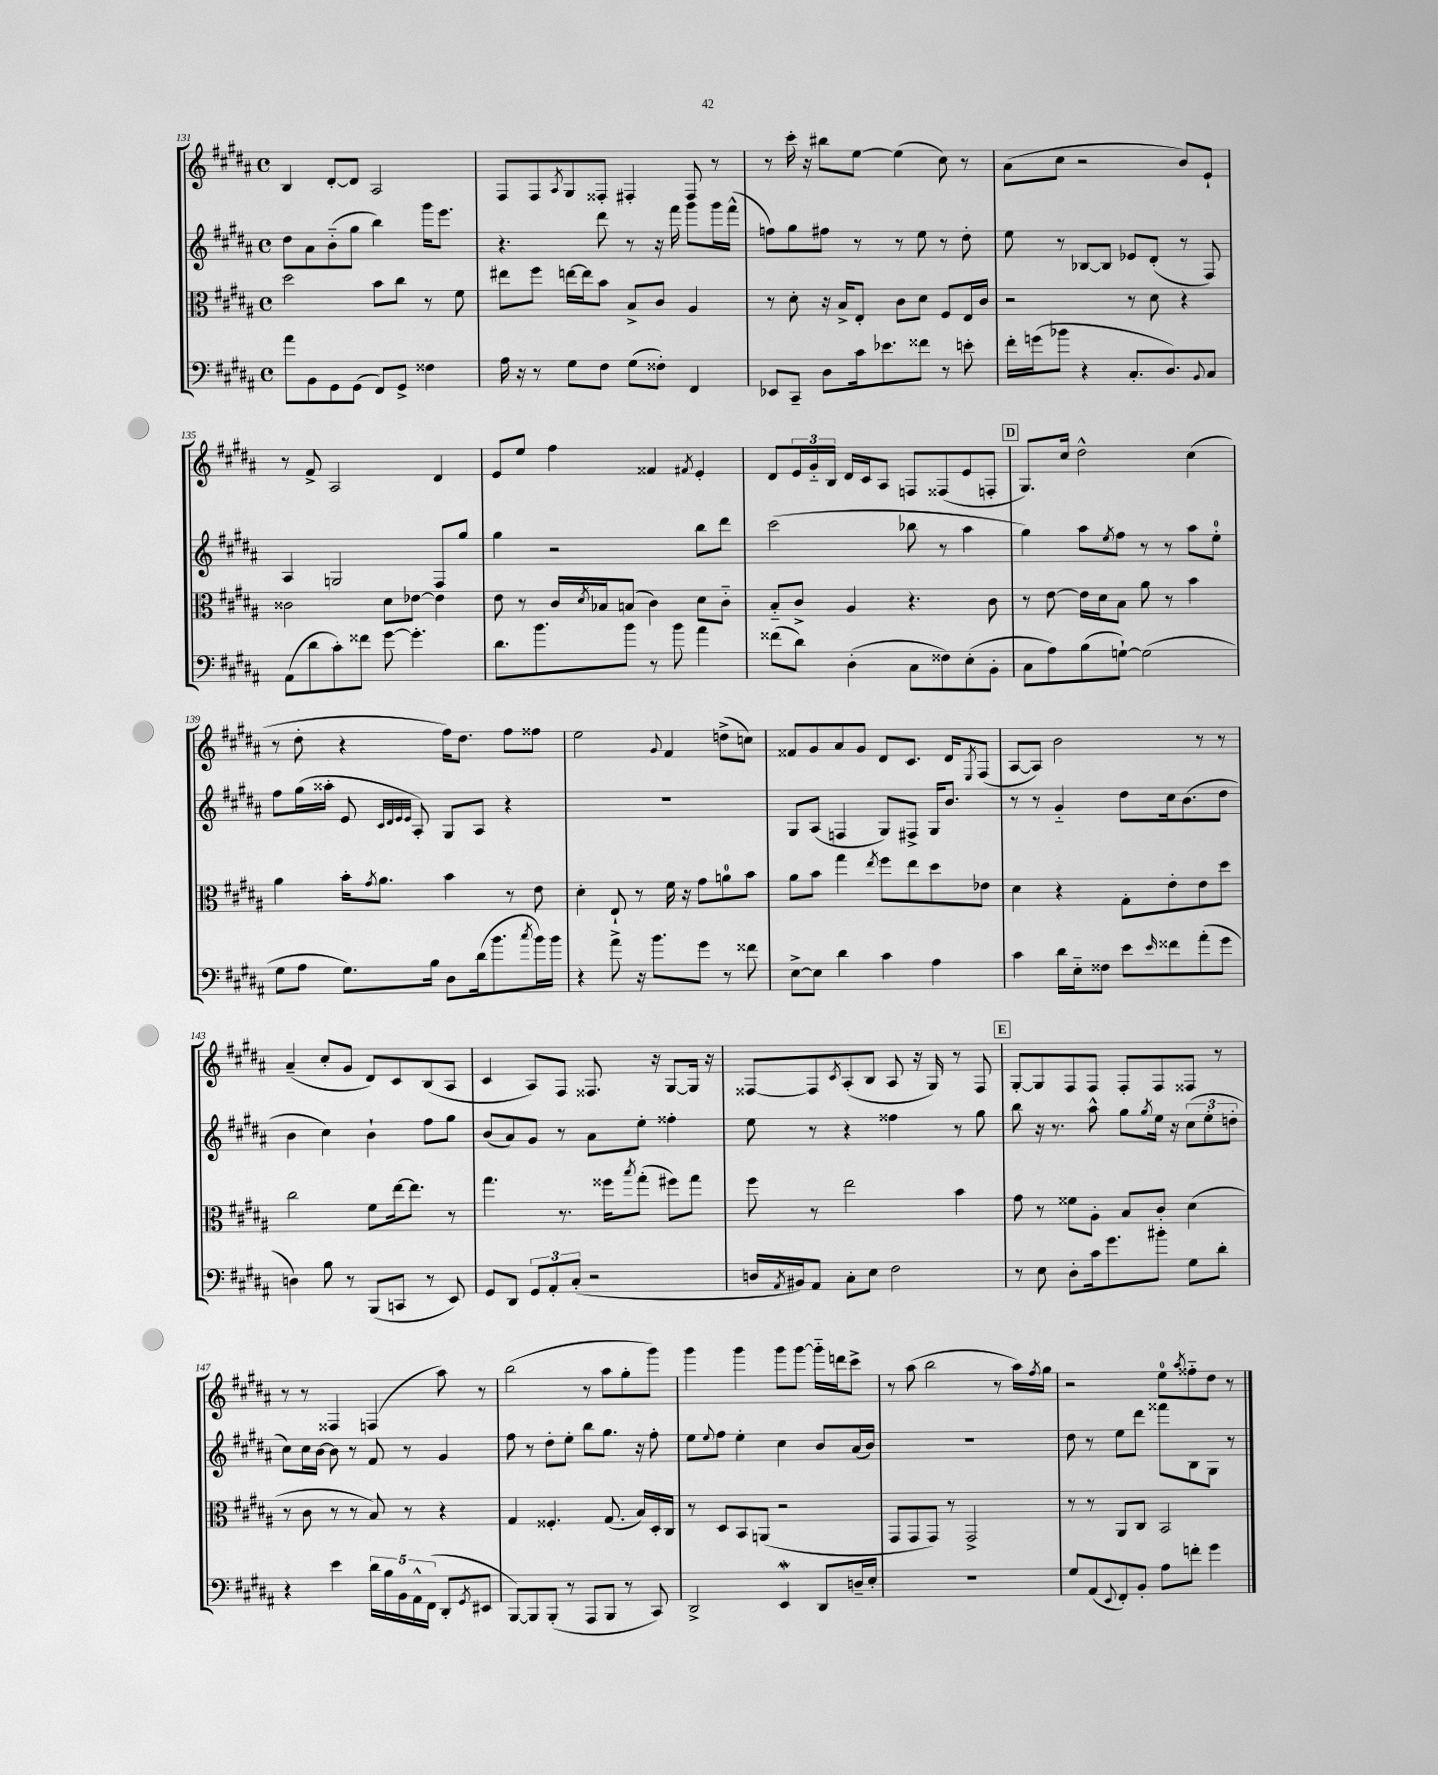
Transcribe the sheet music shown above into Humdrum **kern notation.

**kern	**kern	**kern	**kern
*part4	*part3	*part2	*part1
*staff4	*staff3	*staff2	*staff1
*clefF4	*clefC3	*clefG2	*clefG2
*k[f#c#g#d#a#]	*k[f#c#g#d#a#]	*k[f#c#g#d#a#]	*k[f#c#g#d#a#]
*M4/4	*M4/4	*M4/4	*M4/4
*met(c)	*met(c)	*met(c)	*met(c)
=131	=131	=131	=131
8a#\L	2dd#\	8dd#\L	4B/
8BB\	.	8a#\	.
8GG#\	.	(8b\	[8d#'/L
(8GG#\J	.	8gg#\J	8d#/J]
8FF#/L)	8b\L	4bb\)	2A#/
8GG#^/J	8cc#\J	.	.
4F##X\	8r	16ggg#\KL	.
.	.	8.eee\J	.
.	8f#\	.	.
=132	=132	=132	=132
16A#\	8ee#X\L	4.r	8F#/L
16r	.	.	.
8r	8ff#\J	.	8F#/
.	.	.	8qA#/
8G#\L	[16een\LL	.	8G#/
.	16ee\J]	.	.
8F#\J	8b\J	8ddd#\	8F##X'/J
(8G#\L	8B^/L	8r	4F#X'/
8F##X'\J)	8c#/J	16r	.
.	.	16fff#\	.
4FF#/	4A#/	8ggg#\L	8F#/
.	.	16ggg#\L	8r
.	.	(16fff#^^\JJ	.
=133	=133	=133	=133
8EE-X/L	8r	8ffn\L)	8r
8CC#~/J	8d#'\	8gg#\	16ccc#'\
.	.	.	16r
8D#\L	16r	8ff#X\J	8bb#X\L
.	16B^/KL	.	.
16c#\k	8E'/J	8r	[8ee\J
8.e-X\	.	.	.
.	8c#\L	8r	(4ee\]
8f##X\J	8d#\J	8ee\	.
8r	8F#/L	8r	8cc#\)
8en'\	16E/L	8dd#'\	8r
.	16c#/JJ	.	.
=134	=134	=134	=134
16f#'\LL	2r	8ee\	(8a#\L
(16gn\J	.	.	.
8b-X\J	.	8r	8cc#\J
4r	.	[8B-X/L	2r
.	.	8B-/J]	.
8.C#'/L	8r	8e-X/L	.
.	8d#\	(8d#'/J	.
8.D#/)	.	.	.
.	4r	8r	8b/L)
8qqBB/	.	.	.
8C#/J	.	8F#/)	8e`/J
!!LO:LB:g=z
=135	=135	=135	=135
(8AA#\L	2c##X\	4A#/	8r
8d#\	.	.	8f#^/
8c#'\)	.	2Gn/	2A#/
8f##X\J	.	.	.
[8g#\	8d#\L	.	.
4.g#'\]	[8e-X\J	.	.
.	4e-\]	8F#/L	4d#/
.	.	8gg#/J	.
=136	=136	=136	=136
8.d#\L	8e\	4gg#\	8e/L
.	8r	.	8ee/J
8.b\	.	.	.
.	16c#/LL	2r	4ff#\
.	8qd#/	.	.
.	16B-X/J	.	.
8b\J	(8Bn/J	.	.
8r	4c#\)	.	4f##X/
8b\	.	.	.
.	.	.	8qf#X/
4a#\	8d#\L	8bb\L	4e'/
.	8c#\J	8ddd#\J	.
=137	=137	=137	=137
(8f##X\L	8B/L	(2ccc#\	8d#/L
8d#\J)	8c#^/J	.	24e/L
.	.	.	24g#/
.	.	.	24B/JJ
(4D#'\	4A#/	.	16d#/LL
.	.	.	16c#/J
.	.	.	8A#/J
8C#\L	4.r	8bb-X\	8Fn/L
8F##X\)	.	8r	(8F##X/
(8E'\	.	4aa#\	8e/
8BB'\J	8c#\	.	8Fn'/J
!!LO:REH:place=s1:t=D
=138	=138	=138	=138
8C#\L	8r	4gg#\)	8.G#/L)
8A#\)	[8e\	.	.
.	.	.	16cc#/Jk
(8B\	16e\LL]	8aa#\L	2dd#^^\
.	16d#\J	.	.
.	.	8qee/	.
[8Gn`\J)	8B\J	8ff#\J	.
(2G\]	8a#\	8r	.
.	8r	8r	.
.	4b\	8aa#\L	(4cc#\
.	.	8ee'\J	.
!!LO:LB:g=z
=139	=139	=139	=139
8G#\L	4a#\	8ff#\L	8r
8A#\J	.	(16gg#\L	8dd#'\
.	.	16aa##X'\JJ	.
8.G#\L)	16b'\KL	8e/	4r
.	8qg#/	.	.
.	8.a#\J	.	.
.	.	32qqc#/LLL	.
.	.	32qqd#/	.
.	.	32qqe/	.
.	.	32qqe/JJJ	.
.	.	8A#'/)	.
16B\Jk	.	.	.
8D#\L	4b\	8G#/L	16ff#\KL)
.	.	.	8.dd#\J
(16d#\k	.	8A#/J	.
8.b\	.	.	.
.	8r	4r	8ff#\L
8qcc#/	.	.	.
16b\L)	8e\	.	8ff##X\J
16b\JJ	.	.	.
=140	=140	=140	=140
4r	4d#'\	1r	2ee\
8a#^\	8E`/	.	.
16r	8r	.	.
8.b\L	.	.	.
.	.	.	8qqg#/
.	16f#\	.	4f#/
.	16r	.	.
8g#\J	8g#\L	.	.
8r	8an\	.	(8ddn^\L
8f##X\	8b\J	.	8ccn\J)
=141	=141	=141	=141
[8E^\L	8a#\L	8G#/L	8f##X/L
8E\J]	8b\J	(8A#/J	8g#/
4d#\	4gg#\	4Fn/	8a#/
.	.	.	8g#/J
.	8qee/	.	.
4c#\	8ff#\L	8G#/L)	8d#/L
.	8ee\	8F#X^/J	8.c#/J
4A#\	8dd#\	16G#/KL	.
.	.	8.b/J	16d#/KL
.	.	.	8qE/
.	8e-X\J	.	(8F#/J
=142	=142	=142	=142
4c#\	4d#\	8r	[8A#/L
.	.	8r	8A#/J])
16d#\LL	4r	4g#/	2b\
16E\J	.	.	.
8F##X\J	.	.	.
8e\L	8G#'\L	8dd#\L	.
16qqe/	.	.	.
8f##X\	8e'\	16cc#\k	.
.	.	(8.b\	.
(8a#'\	8e\	.	8r
8g#\J	8dd#\J	8dd#\J	8r
!!LO:LB:g=z
=143	=143	=143	=143
4Dn\)	2cc#\	4b\	(4a#~/
8B\	.	4cc#\)	8cc#'/L
8r	.	.	8g#/J
(8BBB/L	8f#\L	4b`\	8d#/L)
8CCn/J	[16ee\k	.	8c#/
.	8.ee\J]	.	.
8r	.	8ff#\L	(8B/
8EE/)	8r	8gg#\J	8A#/J
=144	=144	=144	=144
8GG#/L	4.gg#\	(8b/L	4c#/
8DD#/J	.	8a#/)	.
12GG#/L	.	8g#/J	8A#/L)
12AA#'/	.	.	.
.	8.r	8r	8F#/J
(12C#'/J	.	.	.
2r	.	8a#\L	8.F##X/
.	16ff##X\KL	.	.
.	8qbb/	.	.
.	(8gg#'\J	8ee'\J	.
.	.	.	16r
.	8ff#X\L)	4ff##X'\	[8G#/L
.	8gg#\J	.	16G#/Jk]
.	.	.	16r
=145	=145	=145	=145
16Dn/LL	8ff#\	8ee\	[8F##X/L
8qAA#/	.	.	.
16BB#X/J)	.	.	.
8AA#/J	8r	8r	8F##/]
.	.	.	8qc#/
8C#'\L	2ee\	4r	(8A#'/
8E\J	.	.	8B/J
2F#\	.	4ff##X\	8A#/
.	.	.	16r
.	.	.	16G#/)
.	4b\	8r	8r
.	.	8gg#\	8F##/
!!LO:REH:place=s1:t=E
=146	=146	=146	=146
8r	8g#\	8bb\	[8G#'/L
8E\	8r	16r	8G#/]
.	.	8.r	.
8D#'\L	8f##X\L	.	8F#/
16c#\k	8A#'\J	8aa#^^\	8F#/J
8.g#\	.	.	.
.	8B/L	8gg#\L	8F#'/L
.	.	8qgg#/	.
8b#X'\J	8c#'/J	16ee\Jk	8F#/
.	.	16r	.
8G#\L	(4d#\	(12cc#\L	8F##X/J
.	.	12ee'\	.
8d#'\J	.	.	8r
.	.	12ddn'\J	.
!!LO:LB:g=z
=147	=147	=147	=147
4r	8r	8cc#\L)	8r
.	8c#\	16cc#\L	8r
.	.	[16b\JJ	.
4e\	8r	8b\]	4F##X/
.	8r	8r	.
20d#\LL	8B/)	8f#/	(4Fn/
20B\	.	.	.
20BB\	.	.	.
.	8r	8r	.
20AA#^^\	.	.	.
(20FF#\JJ	.	.	.
8DD#'/L	4r	4g#/	8aa#\)
8qGG#/	.	.	.
8EE#X/J	.	.	8r
=148	=148	=148	=148
[8BBB/L)	4G#/	8ff#\	(2bb\
8BBB/]	.	8r	.
(8BBB'/J	4.F##X'/	8dd#'\L	.
8r	.	8ee'\J	.
8AAA#/L	.	8bb\L	8r
8BBB/J	(8.G#/	8.gg#\J	8aa#\L
8r	.	.	8gg#'\
.	16B/LL)	16r	.
8CC#/)	16D#'/	8ff#'\	8ggg#\J)
.	16C#/JJ	.	.
=149	=149	=149	=149
2DD#^/	8r	8ee\L	4ggg#\
.	.	8qqee/	.
.	8D#/L	8ff#\J	.
.	8BB/	4ee'\	4ggg#\
.	(8AAn/J	.	.
4EEw/	2r	4cc#\	8ggg#\L
.	.	.	[8ggg#\J
8DD#/L	.	8b/L	16ggg#\LL]
.	.	.	16dddn\J
16Dn~/L	.	(16a#/L	8ccc#^\J
16E'/JJ	.	16b/JJ)	.
=150	=150	=150	=150
1r	8GG#/L	1r	8r
.	8GG#/	.	(8aa#\
.	8GG#/J)	.	2bb\
.	8r	.	.
.	2GG#^/	.	.
.	.	.	8r
.	.	.	16aa#\LL)
.	.	.	8qff#/
.	.	.	16gg#\JJ
=151	=151	=151	=151
8G#/L	8r	8dd#\	2r
(8AA#/	8r	8r	.
8qqEE/	.	.	.
8FF#'/)	8AA#/L	8ee\L	.
8BB'/J	8C#/J	8ddd#\J	.
8A#\L	2BB/	8fff##X\L	8ee\L
.	.	.	8qaa#/
8fn'\J	.	8B\	8ff##X\
4g#\	.	8G#\J	8dd#\J
.	.	8r	8r
==	==	==	==
*-	*-	*-	*-
